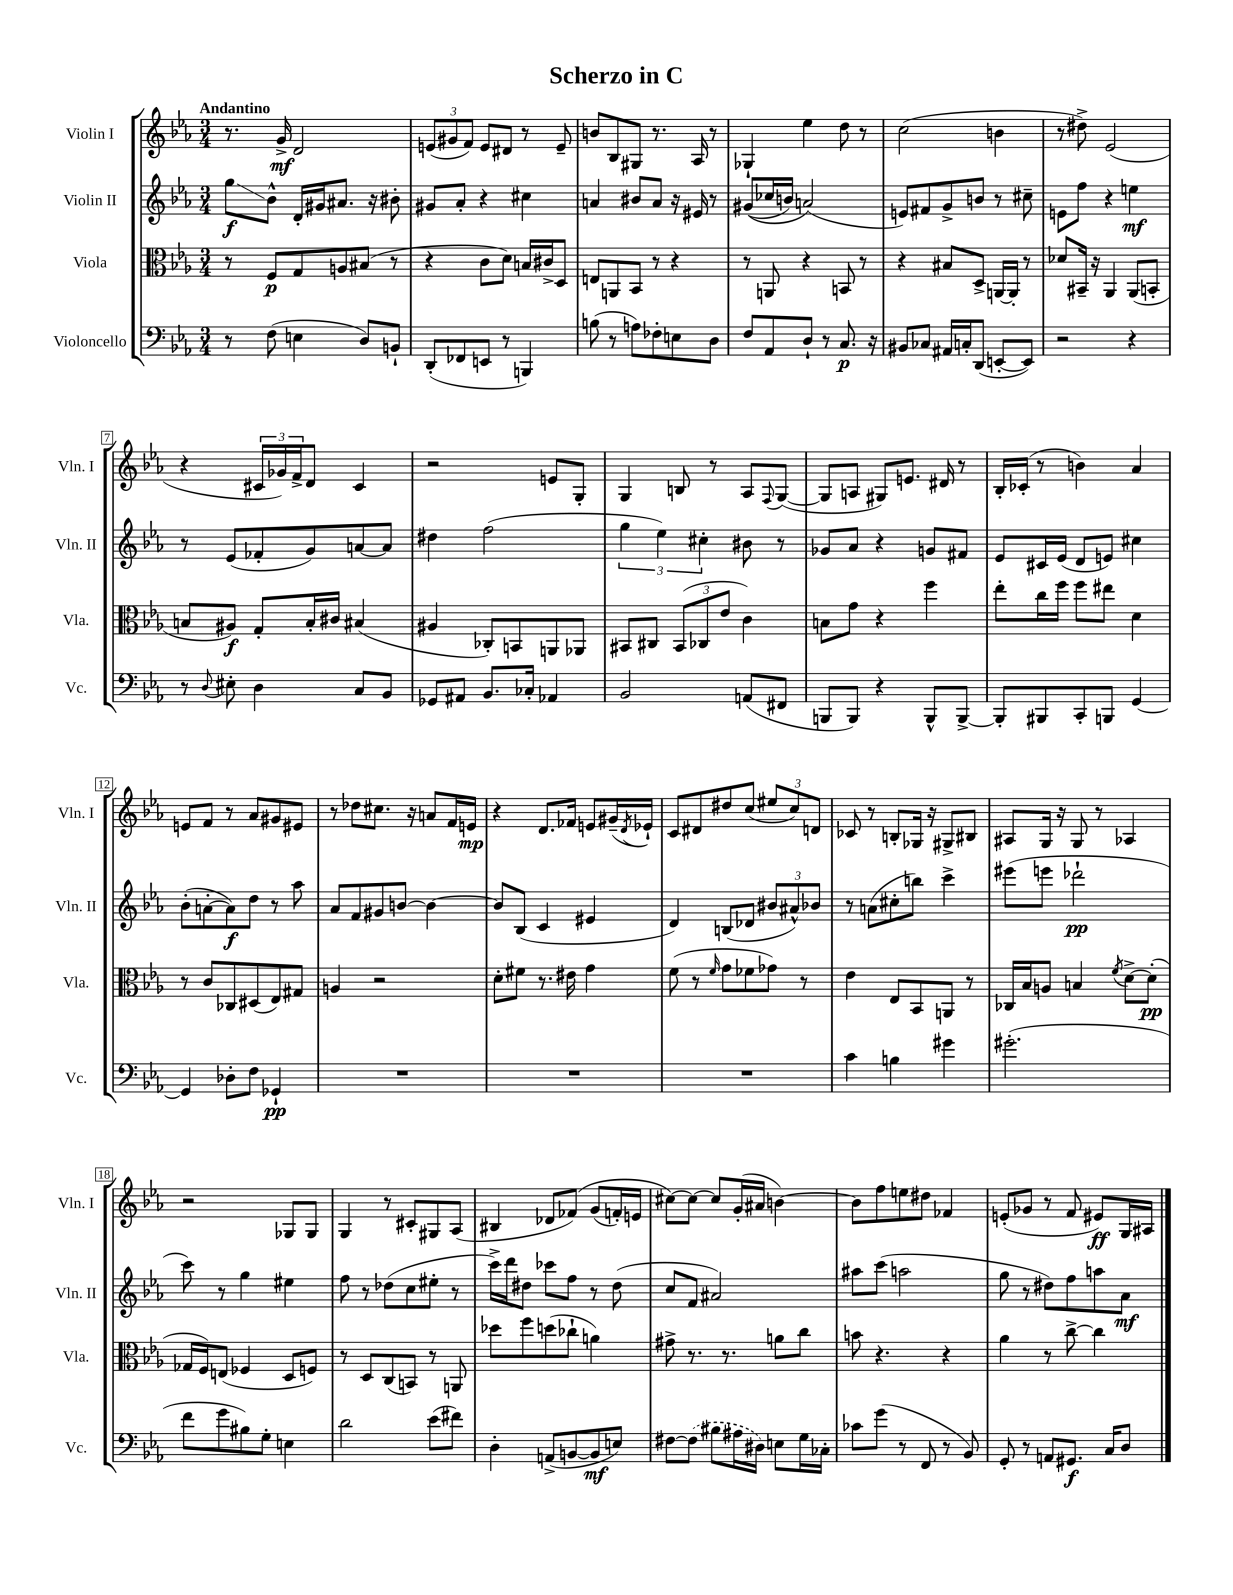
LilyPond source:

\header { title = "Scherzo in C" }
<<
\new StaffGroup <<
\new Staff = "s0" \with { instrumentName = "Violin I" shortInstrumentName = "Vln. I" } {
    \clef treble \key ees \major \numericTimeSignature \time 3/4 \tempo "Andantino"
    r8. g'16->\mf d'2 |
    \tuplet 3/2 { e'8( gis'8 f'8) } e'8 dis'8 r8 e'8-- |
    b'8 bes8 gis8 r8. aes16 r8 |
    ges4-! ees''4 d''8 r8 |
    c''2( b'4 |
    r8 dis''8->) ees'2( |
    r4 \tuplet 3/2 { cis'16 ges'16) f'16-> } d'8 cis'4 |
    r2 e'8 g8-. |
    g4 b8 r8 aes8 \appoggiatura { f8 } g8~( |
    g8 a8 gis8) e'8. dis'16 r8 |
    bes16-. ces'16-.( r8 b'4) aes'4 |
    e'8 f'8 r8 aes'8 gis'8 eis'8 |
    r8 des''8 cis''8. r16 a'8 f'16 e'16\mp |
    r4 d'8. fes'16 e'8 gis'16--( \acciaccatura { d'8 } ees'16-!) |
    c'8 dis'8 dis''8 c''8( \tuplet 3/2 { eis''8 c''8) d'8 } |
    ces'8 r8 b8-. ges16 r16 gis8-> bis8 |
    ais8 g16 r16 g8 r8 aes4 |
    r2 ges8 ges8 |
    g4 r8 cis'8-. gis8 aes8( |
    bis4 des'8 fes'8)\( g'8( f'16-.) e'16 |
    cis''8~\) cis''8~ cis''8 g'16-.( ais'16 b'4~) |
    b'8 f''8 e''8 dis''8 fes'4 |
    e'8-.( ges'8 r8 f'8 eis'8\ff) g16 ais16 \bar "|." |
}
\new Staff = "s1" \with { instrumentName = "Violin II" shortInstrumentName = "Vln. II" } {
    \clef treble \key ees \major \numericTimeSignature \time 3/4
    g''8\glissando\f bes'8-^ d'16-. gis'16 ais'8. r16 bis'8-. |
    gis'8 aes'8-. r4 cis''4 |
    a'4 bis'8 a'8 r16 eis'16 r8 |
    gis'8(\( ces''16 b'16) a'2(\) |
    e'8) fis'8 g'8-> b'8 r8 cis''8-- |
    e'8 f''8 r4 e''4\mf |
    r8 ees'8( fes'8-. g'8) a'8~ a'8 |
    dis''4 f''2( |
    \tuplet 3/2 { g''4 ees''4) cis''4-. } bis'8 r8 |
    ges'8 aes'8 r4 g'8 fis'8 |
    ees'8 cis'16 ees'16( d'8 e'8) cis''4 |
    bes'8-.( a'8~-. a'8\f) d''8 r8 aes''8 |
    aes'8 f'8 gis'8 b'8~ b'4~ |
    b'8 bes8( c'4 eis'4 |
    d'4) b8( des'8 \tuplet 3/2 { bis'8 ais'8-^) bes'8 } |
    r8 a'8( cis''8-. b''8) c'''4-> |
    eis'''8( e'''8 des'''2-!\pp |
    c'''8) r8 g''4 eis''4 |
    f''8 r8 des''8( c''8 eis''8-. r8 |
    c'''16->) d'''16 dis''8 ces'''8 f''8 r8 dis''8( |
    c''8 f'8 ais'2) |
    ais''8 c'''8( a''2 |
    g''8 r8 dis''8) f''8 a''8 aes'8\mf \bar "|." |
}
\new Staff = "s2" \with { instrumentName = "Viola" shortInstrumentName = "Vla." } {
    \clef alto \key ees \major \numericTimeSignature \time 3/4
    r8 f8\p g8 a8 bis8( r8 |
    r4 c'8 d'8) b16 cis'16-> d8 |
    e8 a,8 bes,8 r8 r4 |
    r8 a,8 r4 b,8 r8 |
    r4 bis8 d8-> a,16~ a,16-. r8 |
    des'8 bis,16-- r16 aes,4 aes,8( b,8-. |
    b8 ais8\f) g8-. b16-. cis'16 bis4( |
    ais4 ces8-.) b,8 a,8 aes,8 |
    bis,8 cis8 \tuplet 3/2 { bis,8( ces8 ees'8 } c'4) |
    b8 g'8 r4 f''4 |
    ees''8-. c''16 f''16 f''8 eis''8 d'4 |
    r8 c'8 ces8 dis8( ees8) gis8 |
    a4 r2 |
    d'8-. fis'8 r8. eis'16 g'4 |
    f'8( r8 \grace { f'16 } g'8 fes'8 ges'8) r8 |
    ees'4 ees8 bes,8 a,8 r8 |
    ces16 bes16 a8 b4 \acciaccatura { f'8 } d'8~-> d'8-.\pp( |
    ges16 f16) e8( fes4 d8 f8) |
    r8 d8 c8( b,8) r8 a,8 |
    des''8 f''8 d''8( ces''8-! a'4) |
    gis'8-> r8. r8. a'8 c''8 |
    b'8 r4. r4 |
    aes'4 r8 c''8~-> c''4 \bar "|." |
}
\new Staff = "s3" \with { instrumentName = "Violoncello" shortInstrumentName = "Vc." } {
    \clef bass \key ees \major \numericTimeSignature \time 3/4
    r8 f8( e4 d8) b,8-! |
    d,8-.( fes,8 e,8 r8 b,,4) |
    b8( r8 a8) fes8-. e8 d8 |
    f8 aes,8 d8-! r8 c8.\p r16 |
    bis,8 ces8 ais,16 c16-. d,8( e,8~-. e,8) |
    r2 r4 |
    r8 \appoggiatura { d8 } eis8-. d4 c8 bes,8 |
    ges,8 ais,8 bes,8. ces16-. aes,4 |
    bes,2 a,8( fis,8 |
    b,,8 b,,8) r4 b,,8-^ b,,8~-> |
    b,,8-. bis,,8 c,8-. b,,8 g,4~ |
    g,4 des8-. f8 ges,4-!\pp |
    R2. |
    R2. |
    R2. |
    c'4 b4 gis'4 |
    gis'2.-.( |
    f'8 g'8 bis8) g8-. e4 |
    d'2 ees'8( fis'8) |
    d4-. a,8->( b,8~ b,8\mf e8) |
    fis8~ \once \slurDashed fis8( bis8 ais16 dis16) e8 g16 ces16-. |
    ces'8 g'8( r8 f,8 r8 bes,8) |
    g,8-. r8 a,8 gis,8.\f c16 d8 \bar "|." |
}
>>
>>
\layout { \context { \Score \override BarNumber.stencil = #(make-stencil-boxer 0.1 0.3 ly:text-interface::print) } }
